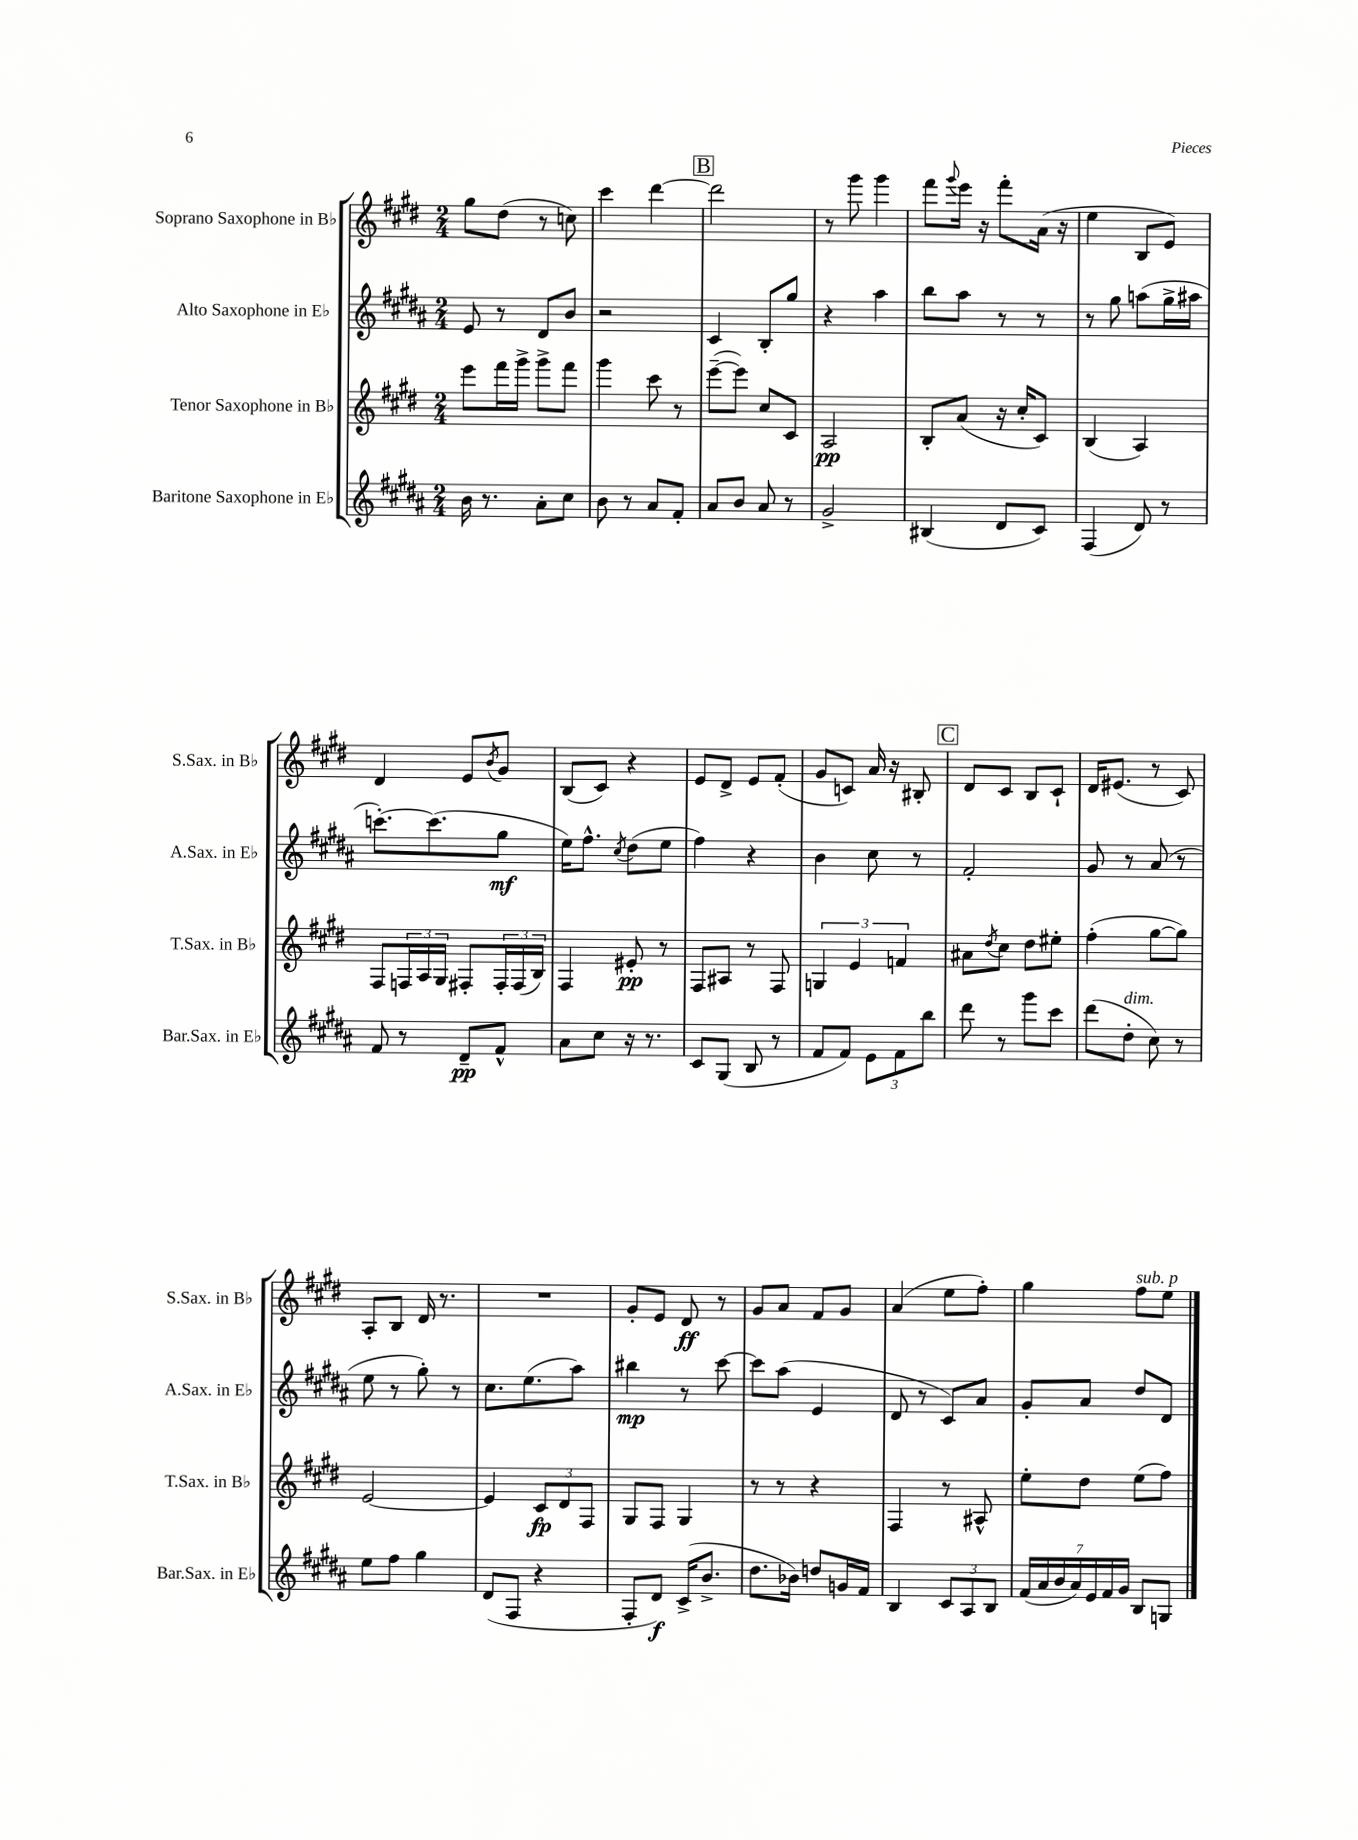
<<
\new StaffGroup <<
\new Staff = "s0" \with { instrumentName = "Soprano Saxophone in Bb" shortInstrumentName = "S.Sax. in Bb" } {
    \clef treble \key e \major \numericTimeSignature \time 2/4
    gis''8 dis''8( r8 c''8) |
    cis'''4 dis'''4~ |
    \mark \markup { \box "B" } dis'''2 |
    r8 gis'''8 gis'''4 |
    fis'''8 \appoggiatura { gis'''8 } e'''16 r16 fis'''8-. a'16( r16 |
    e''4 b8 e'8) |
    dis'4 e'8 \acciaccatura { b'8 } gis'8 |
    b8( cis'8) r4 |
    e'8 dis'8-> e'8 fis'8-.( |
    gis'8 c'8) a'16 r16 bis8-. |
    \mark \markup { \box "C" } dis'8 cis'8 b8 cis'8-! |
    dis'16 eis'8.( r8 cis'8) |
    a8-. b8 dis'16 r8. |
    R2 |
    gis'8-. e'8 dis'8\ff r8 |
    gis'8 a'8 fis'8 gis'8 |
    a'4( e''8 fis''8-.) |
    gis''4 fis''8^\markup { \italic "sub. p" } e''8 \bar "|." |
}
\new Staff = "s1" \with { instrumentName = "Alto Saxophone in Eb" shortInstrumentName = "A.Sax. in Eb" } {
    \clef treble \key b \major \numericTimeSignature \time 2/4
    e'8 r8 dis'8 b'8 |
    r2 |
    \mark \markup { \box "B" } cis'4 b8-. gis''8 |
    r4 ais''4 |
    b''8 ais''8 r8 r8 |
    r8 gis''8 a''8( gis''16-> ais''16 |
    c'''8.~-.) c'''8.( gis''8\mf |
    e''16) fis''8.-^ \acciaccatura { cis''8 } dis''8( e''8 |
    fis''4) r4 |
    b'4 cis''8 r8 |
    \mark \markup { \box "C" } fis'2-. |
    gis'8 r8 ais'8( r8 |
    e''8 r8 gis''8-.) r8 |
    cis''8. e''8.( ais''8) |
    bis''4\mp r8 cis'''8~ |
    cis'''8 ais''8( e'4 |
    dis'8 r8 cis'8) ais'8 |
    gis'8-. ais'8 dis''8 dis'8 \bar "|." |
}
\new Staff = "s2" \with { instrumentName = "Tenor Saxophone in Bb" shortInstrumentName = "T.Sax. in Bb" } {
    \clef treble \key e \major \numericTimeSignature \time 2/4
    e'''8 fis'''16 gis'''16-> gis'''8-> fis'''8 |
    gis'''4 cis'''8 r8 |
    \mark \markup { \box "B" } e'''8~--( e'''8) cis''8 cis'8 |
    a2\pp |
    b8-. a'8( r16 cis''16-. cis'8) |
    b4( a4) |
    fis8 \tuplet 3/2 { f16 a16 gis16 } fis8-. \tuplet 3/2 { fis16-. fis16( b16) } |
    fis4 eis'8-.\pp r8 |
    fis8 ais8 r8 fis8 |
    \tuplet 3/2 { g4 e'4 f'4 } |
    \mark \markup { \box "C" } ais'8 \acciaccatura { dis''8 } cis''8 dis''8 eis''8-. |
    fis''4-.( gis''8~ gis''8) |
    e'2~ |
    e'4 \tuplet 3/2 { cis'8\fp dis'8 fis8 } |
    gis8 fis8 gis4 |
    r8 r8 r4 |
    fis4 r8 ais8-^ |
    e''8-. dis''8 e''8( fis''8) \bar "|." |
}
\new Staff = "s3" \with { instrumentName = "Baritone Saxophone in Eb" shortInstrumentName = "Bar.Sax. in Eb" } {
    \clef treble \key b \major \numericTimeSignature \time 2/4
    b'16 r8. ais'8-. cis''8 |
    b'8 r8 ais'8 fis'8-. |
    \mark \markup { \box "B" } ais'8 b'8 ais'8 r8 |
    gis'2-> |
    bis4( dis'8 cis'8) |
    fis4( dis'8) r8 |
    fis'8 r8 dis'8--\pp fis'8-^ |
    ais'8 cis''8 r16 r8. |
    cis'8 gis8( b8 r8 |
    fis'8 fis'8) \tuplet 3/2 { e'8 fis'8 b''8 } |
    \mark \markup { \box "C" } dis'''8 r8 gis'''8 cis'''8 |
    dis'''8( dis''8-.^\markup { \italic "dim." } cis''8) r8 |
    e''8 fis''8 gis''4 |
    dis'8( fis8 r4 |
    fis8-. dis'8\f) cis'16->( b'8.-> |
    dis''8. bes'16) d''8 g'16 fis'16 |
    b4 \tuplet 3/2 { cis'8 ais8 b8 } |
    \tuplet 7/4 { fis'16( ais'16 b'16 ais'16) e'16 fis'16 gis'16 } b8 g8 \bar "|." |
}
>>
>>
\layout { \context { \Score \remove "Bar_number_engraver" } }
